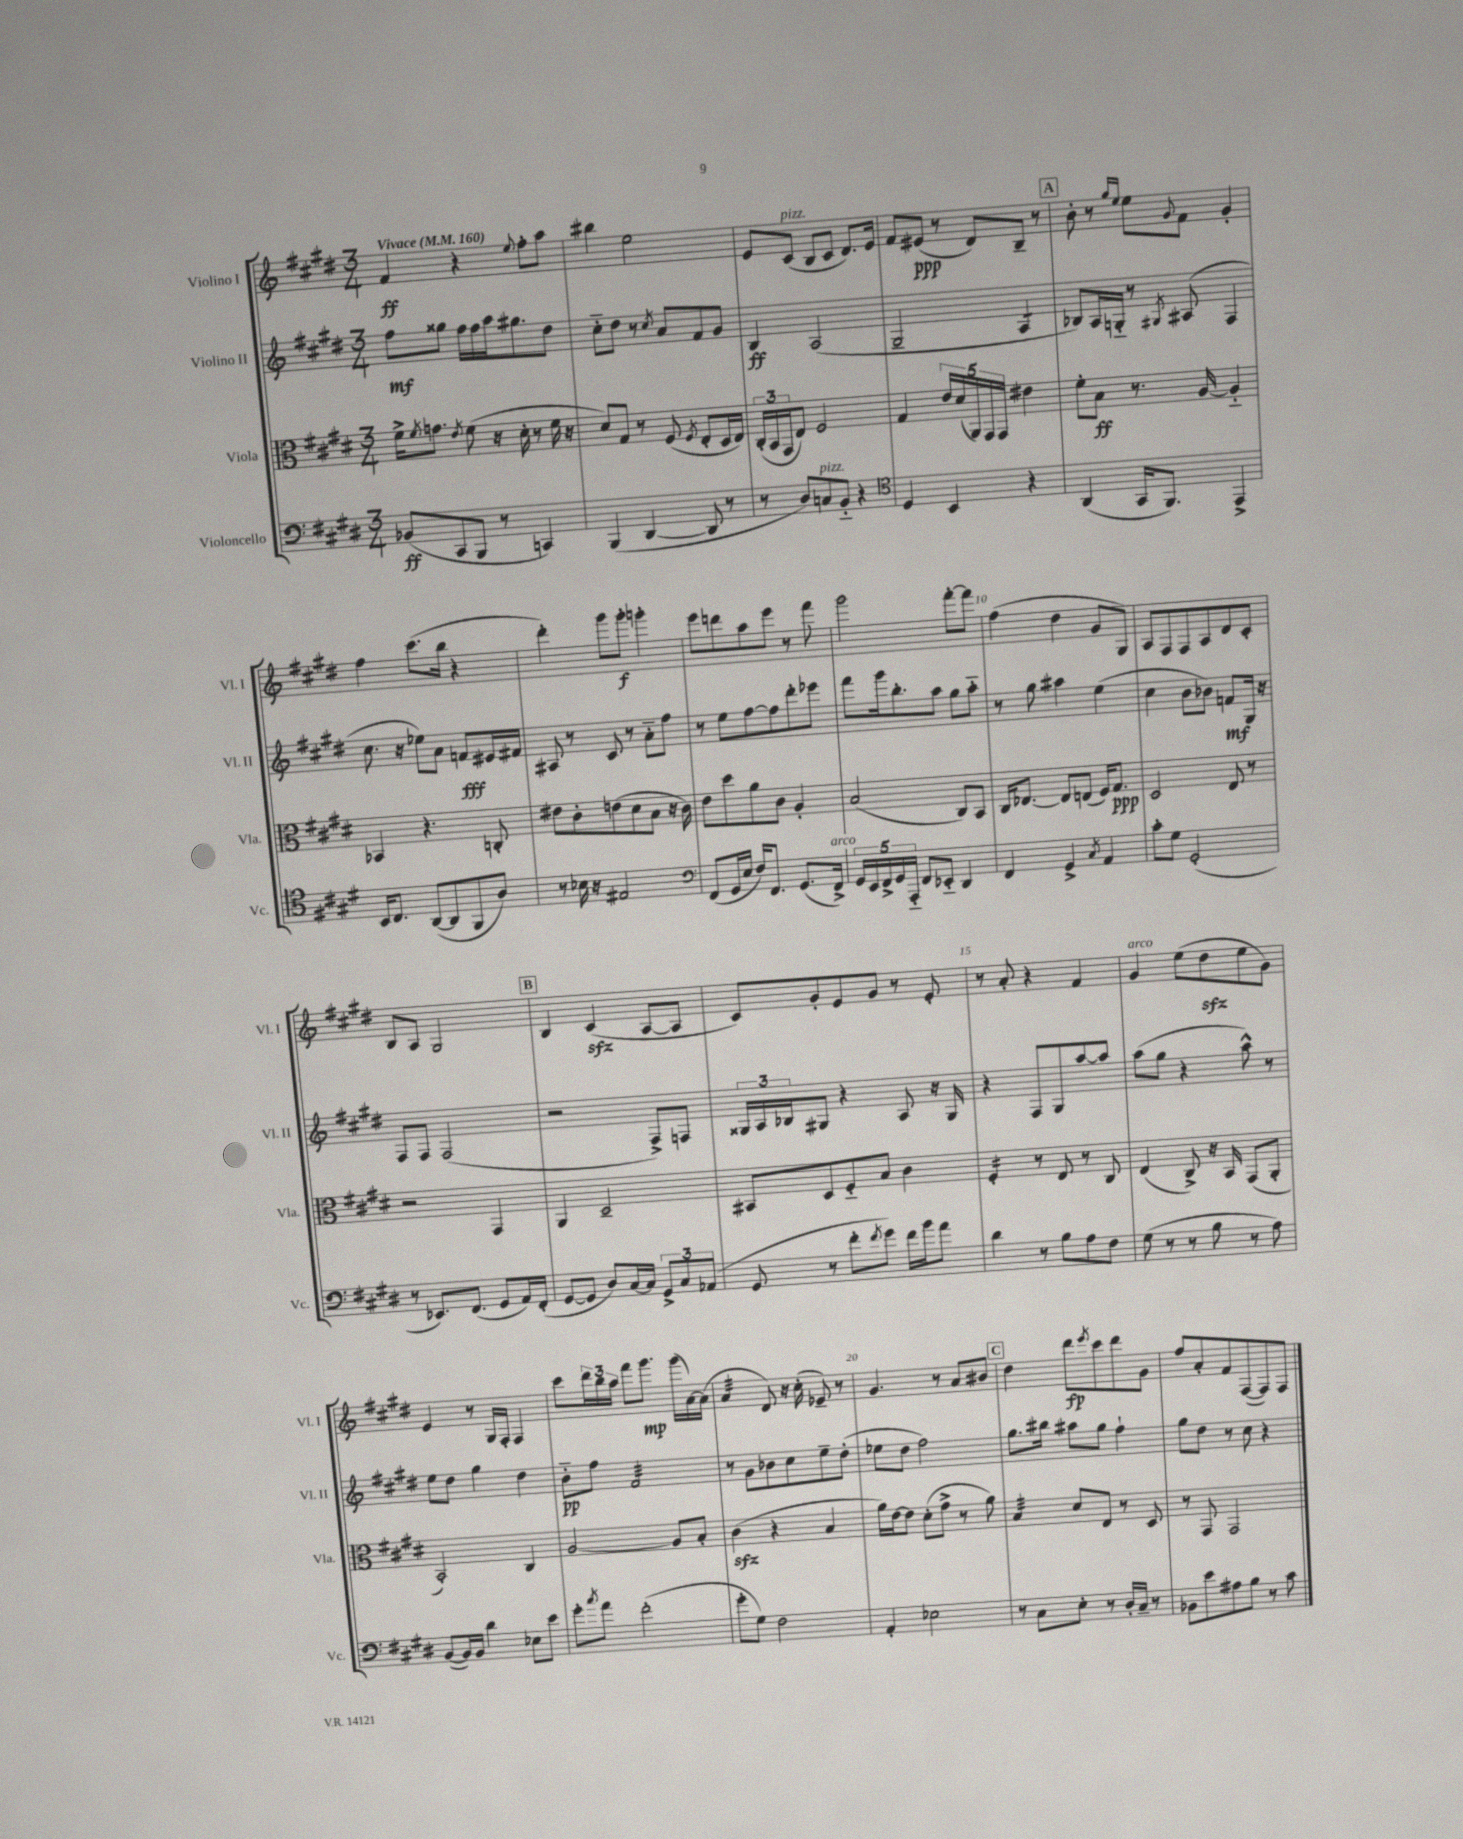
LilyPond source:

<<
\new StaffGroup <<
\new Staff = "s0" \with { instrumentName = "Violino I" shortInstrumentName = "Vl. I" } {
    \clef treble \key e \major \numericTimeSignature \time 3/4 \tempo "Vivace" 4 = 160
    fis'4\ff r4 \appoggiatura { e''8 } fis''8-. a''8 |
    bis''4 e''2 |
    e'8 cis'8^\markup { \italic "pizz." }( b8 cis'8 dis'8.) e'16 |
    fis'8 eis'8\ppp( r8 dis'8) b8-- r8 |
    \mark \markup { \box "A" } b'8-. r8 \grace { gis''16 e''16 } e''8 \appoggiatura { gis'8 } fis'8 gis'4-. |
    fis''4 cis'''8.( b''16 r4 |
    dis'''4-.) gis'''8 gis'''8-.\f g'''4-. |
    e'''8 d'''8 a''8 e'''8 r8 fis'''8 |
    gis'''2 fis'''8~-. fis'''8 |
    fis''4( dis''4 gis'8 gis8) |
    a8 fis8 fis8 a8 dis'8 cis'8-. |
    b8 a8 gis2 |
    \mark \markup { \box "B" } b4 cis'4\sfz( a8~ a8 |
    cis'8) gis'8-. e'8 gis'8 r8 e'8-. |
    r8 a'8-. r4 fis'4 |
    gis'4^\markup { \italic "arco" } e''8( dis''8\sfz e''8 gis'8) |
    e'4 r8 gis16 fis16-. fis4 |
    cis'''8 \tuplet 3/2 { dis'''16 b''16 a''16 } fis'''8 gis'''8.\mp gis'''16( a'16~) a'16( |
    a'4:32 dis'8) r16 cis''16-.( ees'8--) r8 |
    gis'4. r8 a'8 bis'8 |
    \mark \markup { \box "C" } dis''4 dis'''8\fp \acciaccatura { e'''8 } cis'''8 dis'''8 gis'8 |
    fis''8 a'8-. fis'8 fis8~( fis8) fis8 \bar "|." |
}
\new Staff = "s1" \with { instrumentName = "Violino II" shortInstrumentName = "Vl. II" } {
    \clef treble \key e \major \numericTimeSignature \time 3/4
    fis''8\mf gisis''8 fis''16 fis''16 a''16 gis''8. dis''8 |
    cis''8-_ dis''8 r8 \acciaccatura { cis''8 } a'8 fis'8 gis'8 |
    b4\ff a2( |
    gis2-- a4:8 |
    \mark \markup { \box "A" } bes8) a16 g16-_ r8 \acciaccatura { gis8 } ais8( fis4 |
    cis''8. r16 ees''8) a'8 f'8\fff eis'16 fis'16 |
    ais8 r8 cis'8 r8 a'8-_ fis''8 |
    r8 e''8 fis''8~ fis''8 dis'''8-. ees'''8 |
    fis'''8 gis'''16 b''8.-. a''8 gis''8 a''8-_ |
    r8 gis''8 ais''4 e''4( |
    cis''4 b'8 bes'8) f'8\mf gis16 r16 |
    fis8 fis8 fis2( |
    \mark \markup { \box "B" } r2 fis8->) f8 |
    \tuplet 3/2 { gisis16 a16 bes16 } gis8 r4 a8 r16 gis16 |
    r4 fis8 gis8 a''8~ a''8 |
    a''8( gis''8 r4 a''8-^) r8 |
    e''8 dis''8 gis''4 dis''4 |
    b'8-_\pp fis''8 fis'2:32 |
    r8 gis'8 bes'8 cis''8 e''8-- dis''8-.( |
    ees''8 dis''8 fis''2) |
    \mark \markup { \box "C" } gis''8. bis''16 ais''8 gis''8 fis''4-! |
    gis''8 dis''8 r8 cis''8 r4 \bar "|." |
}
\new Staff = "s2" \with { instrumentName = "Viola" shortInstrumentName = "Vla." } {
    \clef alto \key e \major \numericTimeSignature \time 3/4
    fis'16-> \acciaccatura { fis'8 } g'8. \acciaccatura { e'8 } fis'8( r16 dis'16-. r8 fis'16 r16 |
    dis'8) gis8 r8 fis8( \acciaccatura { fis8 } e8-. dis16 e16) |
    \tuplet 3/2 { cis16-.( b,16 gis,16 } e8) fis2 |
    gis4 \tuplet 5/4 { e'16 dis'16( a,16) gis,16 gis,16 } eis'4 |
    \mark \markup { \box "A" } fis'8-. b8\ff r8. a16~ a4-_ |
    bes,4 r4. c8-. |
    eis'8 cis'8-. e'8( dis'8 b8 r16 cis'16) |
    e'8 dis''8 a'8 cis'8 a4-. |
    b2( cis8) b,8 |
    cis16 ees8.~ ees8 e8( fis16) gis8.\ppp |
    dis2 e8 r8 |
    r2 gis,4 |
    \mark \markup { \box "B" } a,4 dis2-- |
    bis,8 dis8 fis8-_ b8 cis'4 |
    fis4:16-. r8 e8 r8 cis8 |
    e4( cis8->) r16 b,16 gis,8( a,8-. |
    b,2-.) cis4 |
    a2~ a8 b8-. |
    cis'4\sfz( r4 b4 |
    a'16) e'16~ e'8 dis'8-.( gis'8-> r8 a'8) |
    \mark \markup { \box "C" } b4:32 dis'8 e8 r8 dis8 |
    r8 gis,8 gis,2 \bar "|." |
}
\new Staff = "s3" \with { instrumentName = "Violoncello" shortInstrumentName = "Vc." } {
    \clef bass \key e \major \numericTimeSignature \time 3/4
    bes,8\ff( cis,8 b,,8 r8 c,4) |
    b,,4( dis,4~ dis,8 r8 |
    r8 dis8) c8^\markup { \italic "pizz." } b,8-_ r4 |
    \clef tenor dis4 b,4 r4 |
    \mark \markup { \box "A" } a,4( gis,16 fis,8.) e,4-> |
    b,16 cis8. a,8~( a,8 fis,8 a8) |
    r8 bes16 r16 eis2 |
    \clef bass fis,8( gis,16 e16 fis16) fis,8. gis,8.( fis,16->^\markup { \italic "arco" }) |
    \tuplet 5/4 { gis,16 e,16 fis,16-> gis,16 a,,16-_ } fis,8 ees,8-_ dis,4 |
    fis,4 gis,4-> \acciaccatura { cis8 } a,4 |
    cis'8-. gis8 gis,2-.( |
    r8 ees,8.) fis,8.( gis,8 a,16) fis,16-.( |
    \mark \markup { \box "B" } gis,8~ gis,8 dis8) cis16~ cis16 \tuplet 3/2 { gis,8-> cis8 aes,8( } |
    gis,8 r8 fis'8-. \acciaccatura { fis'8 } gis'8) fis'16 b'16 a'8 |
    dis'4 r8 b8 a8 fis8 |
    gis8( r8 r8 b8 r8 a8) |
    b,8~( b,16) b,16 dis'4 ees8 e'8 |
    gis'8-. \acciaccatura { cis''8 } a'8 fis'2-.( |
    gis'8-. gis8) fis2 |
    a,4-. ees2 |
    \mark \markup { \box "C" } r8 cis8 e8-. r8 dis16-. cis16-- r8 |
    bes,8 e'8 ais8 b8 r8 cis'8 \bar "|." |
}
>>
>>
\layout { \context { \Score \override BarNumber.break-visibility = ##(#f #t #t) barNumberVisibility = #(every-nth-bar-number-visible 5) } }
